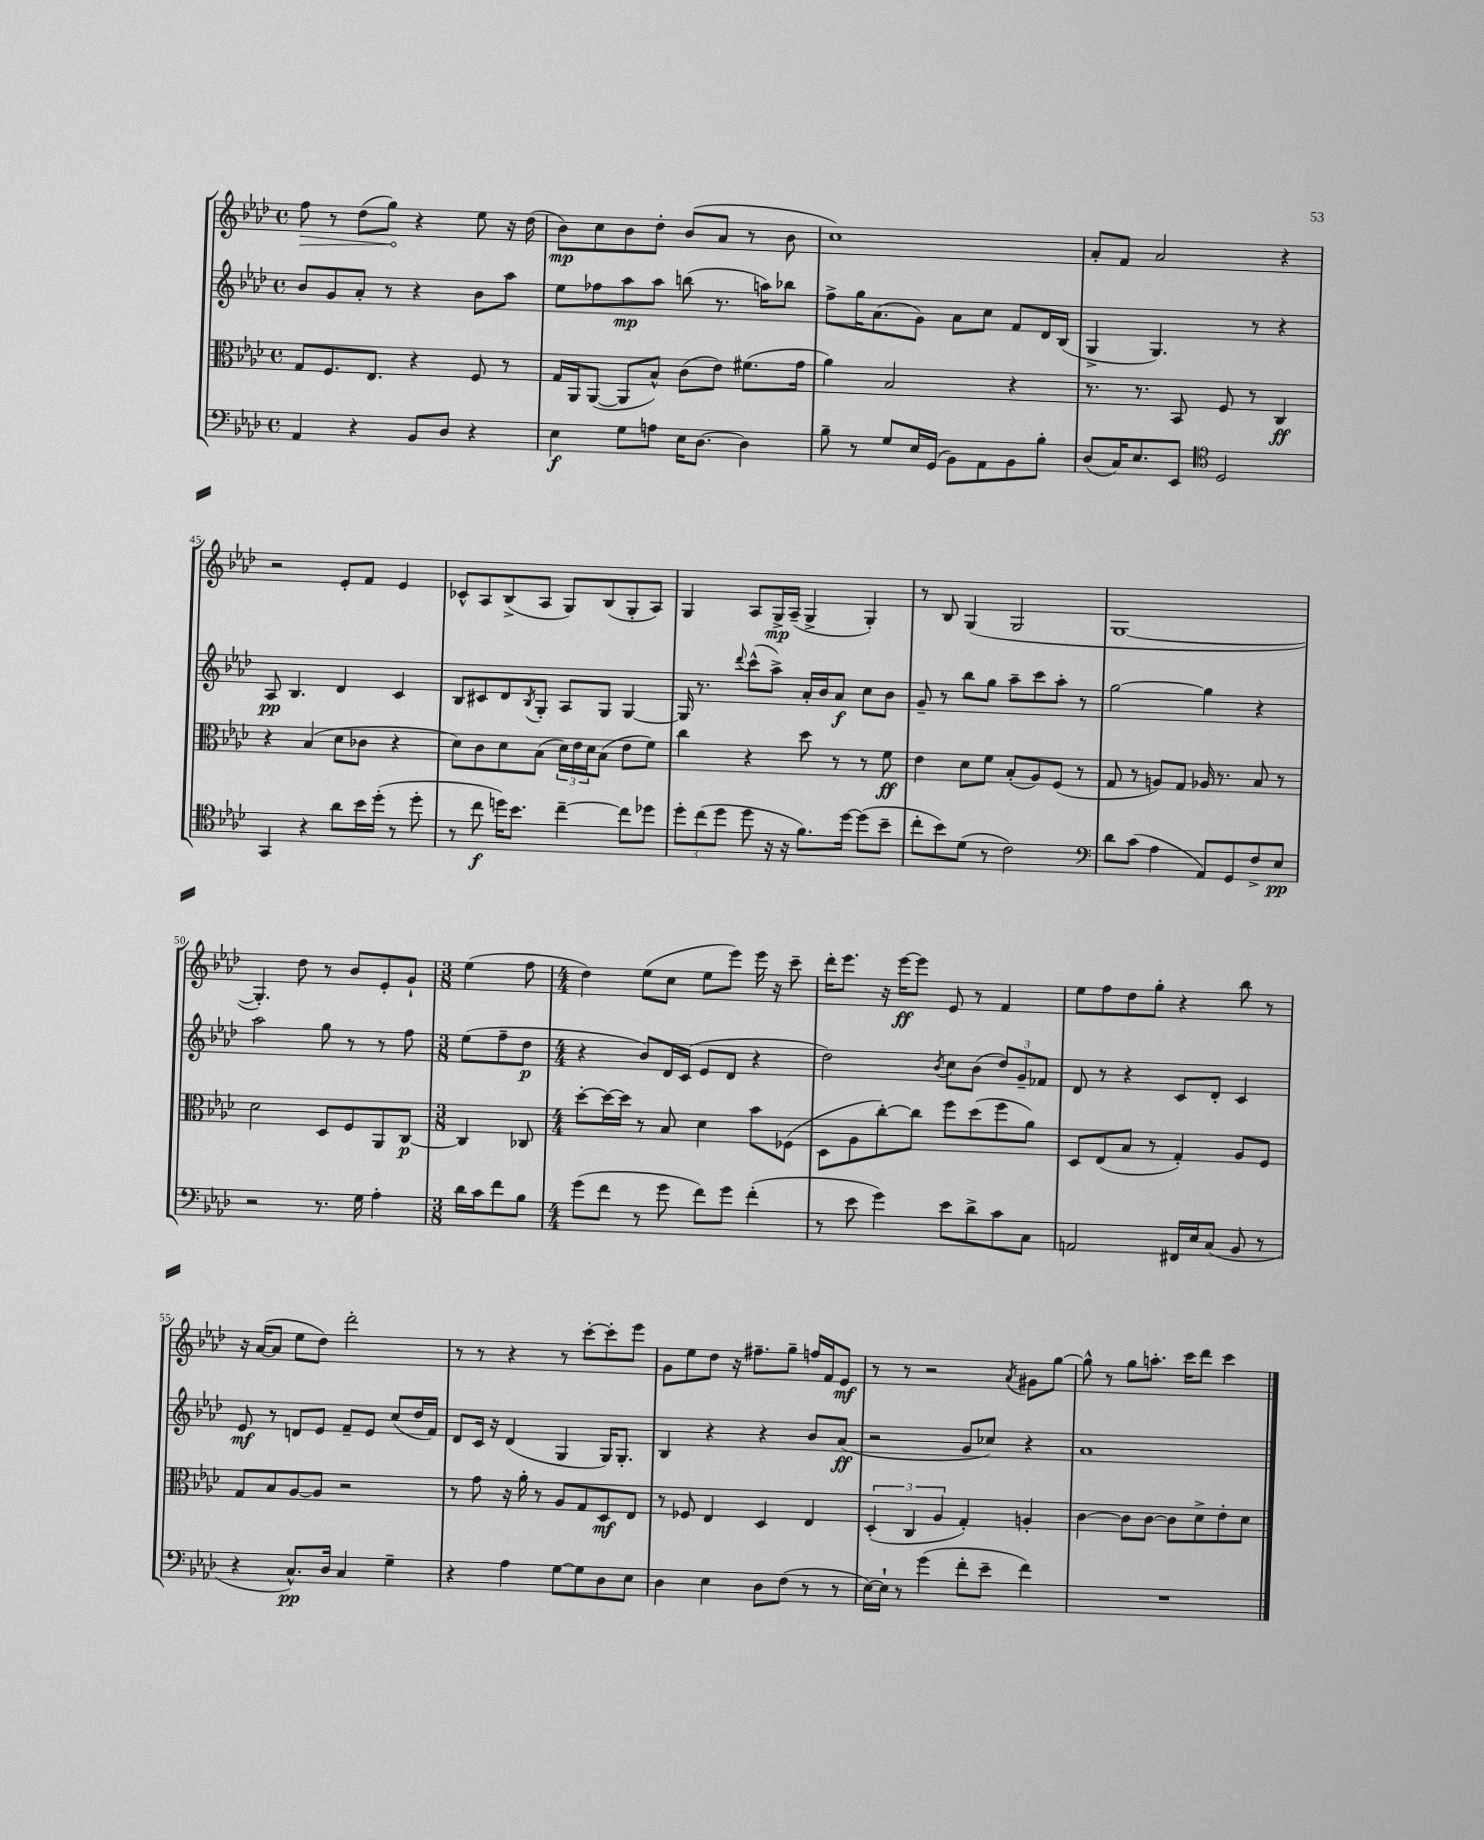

**kern	**kern	**kern	**kern
*staff4	*staff3	*staff2	*staff1
*clefF4	*clefC3	*clefG2	*clefG2
*k[b-e-a-d-]	*k[b-e-a-d-]	*k[b-e-a-d-]	*k[b-e-a-d-]
*M4/4	*M4/4	*M4/4	*M4/4
*met(c)	*met(c)	*met(c)	*met(c)
4AA-/	8G/L	8b-/L	8ff\
.	8.F/	8g/	8r
4r	.	8a-'/J	(8dd-\L
.	8.E-/J	.	.
.	.	8r	8gg\J)
8BB-/L	4r	4r	4r
8D-/J	.	.	.
4r	8F/	8b-\L	8ee-\
.	8r	8aa-\J	16r
.	.	.	(16dd-\
=	=	=	=
4E-\	16G/LL	8ee-\L	8b-\L)
.	16AA-/J	.	.
.	([8AA-/J	8ff-\	8cc\
8G\L	8AA-/]L	8aa-\	8b-\
8A\J	8B-^^/J)	8aa-\J	8dd-'\J
16E-\LK	(8c\L	(8bb\	(8b-/L
[8.D-\J	.	.	.
.	8e-\J)	8.r	8a-/J
4D-\]	(8.f#\L	.	8r
.	.	16aa\LK)	.
.	.	8bb-\J	8b-\
.	16g\Jk	.	.
=	=	=	=
8B-~\	4a-\)	8ff^\L	1cc)
8r	.	16gg\K	.
.	.	(8.a-\	.
8G/L	2B-/	.	.
16E-/L	.	8g\J)	.
(16GG/JJ	.	.	.
8BB-\L)	.	8a-\L	.
8AA-\	.	8cc\J	.
8BB-\	4r	8f/L	.
8B-'\J	.	16d-/L	.
.	.	(16B-/JJ	.
=	=	=	=
(8D-/L	8.r	4G^/	8a-'/L
16C/K)	.	.	8f/J
8.E-/	8.r	.	.
.	.	4.G/)	2a-/
8EE-/J	8BB-/	.	.
*clefC4	*	*	*
2D-/	8F/	.	.
.	8r	8r	.
.	4C/	4r	4r
=	=	=	=
4GG/	4r	8A-/	2r
.	.	4.B-/	.
4r	(4B-/	.	.
8a-\L	8d-\L	4d-/	8e-'/L
16b-\L	8c-\J	.	8f/J
(16dd-'\JJ	.	.	.
8r	4r	4c/	4e-/
8dd-'\	.	.	.
=	=	=	=
8r	8d-\L)	8B-/L	8c-^^/L
8cc\	8c\	8c#/	8A-/
16dd\LK)	8d-\	8d-/	(8B-^/
8.b-\J	.	.	.
.	.	8qB-/	.
.	(8B-\J	8G'/J	8A-/J
[4cc~\	24d-\LL)	8A-/L	8G/L)
.	24e-\	.	.
.	24d-\J	.	.
.	(8B-\J	8G/J	(8B-/
8cc\]L	8e-\L	[4G/	8G'/
8dd-\J	8f\J)	.	8A-/J)
=	=	=	=
12dd-'\L	4cc\	16G/]	4G/
.	.	8.r	.
(12cc\	.	.	.
12dd-\J	.	.	.
.	.	8qqddd-/	.
8dd-\	4r	(8ccc^^\L	8A-/L
16r	.	8aa-^\J)	16G^/L
16r	.	.	(16A-~/JJ
8.f\L)	8dd-\	16a-'/LL	4G^/
.	.	16b-/J	.
.	8r	8a-/J	.
[16dd-\Jk	.	.	.
(8dd-\]L	8r	8cc\L	4G'/)
8b-~\J	8f\	8b-\J	.
=	=	=	=
8cc'\L	4e-\	8g~/	8r
8b-\)	.	8r	8B-/
(8d-\J	8d-\L	8bb-\L	(4G/
8r	8f\J	8gg\J	.
2c\)	(8B-'/L	8aa-~\L	2G/
.	8A-/)	8ccc\	.
.	(8F/J	8aa-'\J	.
.	8r	8r	.
=	=	=	=
*clefF4	*	*	*
8d-\L	8G/	[2gg\	[1G
(8c\J	8r	.	.
4A-\	8A/L)	.	.
.	8G/J	.	.
8AA-/L)	16A-/	4gg\]	.
.	8.r	.	.
8GG/	.	.	.
8F^/	8B-/	4r	.
8E-/J	8r	.	.
=	=	=	=
2r	2d-\	2aa-\	4.G'/])
.	.	.	8dd-\
8.r	8D-/L	8gg\	8r
.	8F/	8r	8b-/L
16G\	.	.	.
4A-'\	8AA-/	8r	8e-'/
.	[8C/J	8ff\	8g`/J
=	=	=	=
*M3/8	*M3/8	*M3/8	*M3/8
16d-\LL	4C/]	(8ee-\L	(4ee-\
16c\J	.	.	.
8f\	.	8ff~\	.
8B-\J	8C-/	8dd-\J	8ff\
=	=	=	=
*M4/4	*M4/4	*M4/4	*M4/4
(8g\L	[8dd-'\L	4r	4dd-\)
8f\J	16dd-\_L	.	.
.	16dd-\]JJ	.	.
8r	8r	8b-/L)	(8ee-\L
8g\	8B-/	16d-/L	8cc\J
.	.	(16c/JJ	.
8f\L)	4d-\	8e-/L	8ee-\L
8g\J	.	8d-/J	8eee-\J)
(4f'\	8b-\L	4r	16eee-\
.	.	.	16r
.	(8F-\J	.	8ccc~\
=	=	=	=
8r	8D-\L	2dd-\)	16ddd-'\LK
.	.	.	8.eee-\J
8e-\	8A-\	.	.
4g\)	[8cc'\)	.	16r
.	.	.	[16eee-\LK
.	8cc\]J	.	8eee-\]J
.	.	8qb-/	.
8e-\L	8ff\L	8cc\L	8e-/
8d-^\	(8dd-\	(8b-\J	8r
8c\	8ff\	12dd-/L)	4f/
.	.	12g~/	.
8C\J	8a-\J)	.	.
.	.	12f-/J	.
=	=	=	=
2AA/	8D-/L	8d-/	8ee-\L
.	(8E-/	8r	8ff\
.	8B-/J	4r	8dd-\
.	8r	.	8gg'\J
16FF#/LL	4G'/)	8c/L	4r
16E-/J	.	.	.
(8C/J	.	8d-'/J	.
8BB-/	8A-/L	4c/	8bb-\
8r	8F/J	.	8r
=	=	=	=
4r	8G/L	8e-/	16r
.	.	.	([16a-/LK
.	8B-/	8r	8a-/]J
8.C^^/L)	[8A-/	8d/L	8ee-\L
.	8A-/]J	8e-/J	8dd-\J)
16D-/Jk	.	.	.
4C/	2r	8f~/L	2ddd-'\
.	.	8e-/J	.
4G~\	.	(8cc/L	.
.	.	16dd-/L	.
.	.	16f/JJ)	.
=	=	=	=
4r	8r	8d-/L	8r
.	8g\	16c/Jk	8r
.	.	16r	.
4A-\	16r	(4d-/	4r
.	16a-'\	.	.
.	8r	.	.
[8G\L	8A-/L	4G/	8r
8G\]	8G/	.	[8ccc'\L
8D-\	8D-/	16G/LK)	8ccc'\]
.	.	8.G'/J	.
8E-\J	8E-/J	.	8eee-\J
=	=	=	=
4D-\	8r	4B-/	8g\L
.	8F-/	.	8ee-\
4E-\	4E-/	4r	8dd-\J
.	.	.	16r
.	.	.	8.ff#~\L
8D-\L	4D-/	4r	.
(8F\J	.	.	8gg~\J
8r	4E-/	8b-/L	16ff/LL
.	.	.	16f/J
8r	.	(8a-/J	8e-/J
=	=	=	=
[16E-\LL)	(6D-'/	2r	8r
16E-`\]JJ	.	.	.
8r	.	.	8r
.	6C/	.	.
(4g\	.	.	2r
.	6A-/	.	.
8f'\L	4G'/)	8g/L	.
8e-~\J	.	8cc-/J)	.
.	.	.	8qa-/
4f\)	4A'/	4r	8g#\L
.	.	.	[8gg\J
=	=	=	=
1r	[4c\	1a-	8gg^^\]
.	.	.	8r
.	8c\]L	.	8gg\L
.	[8c\J	.	8.aa'\J
.	8c\]L	.	.
.	.	.	16ccc\LK
.	8d-^\	.	8ddd-\J
.	8e-'\	.	4ccc\
.	8d-\J	.	.
==	==	==	==
*-	*-	*-	*-
